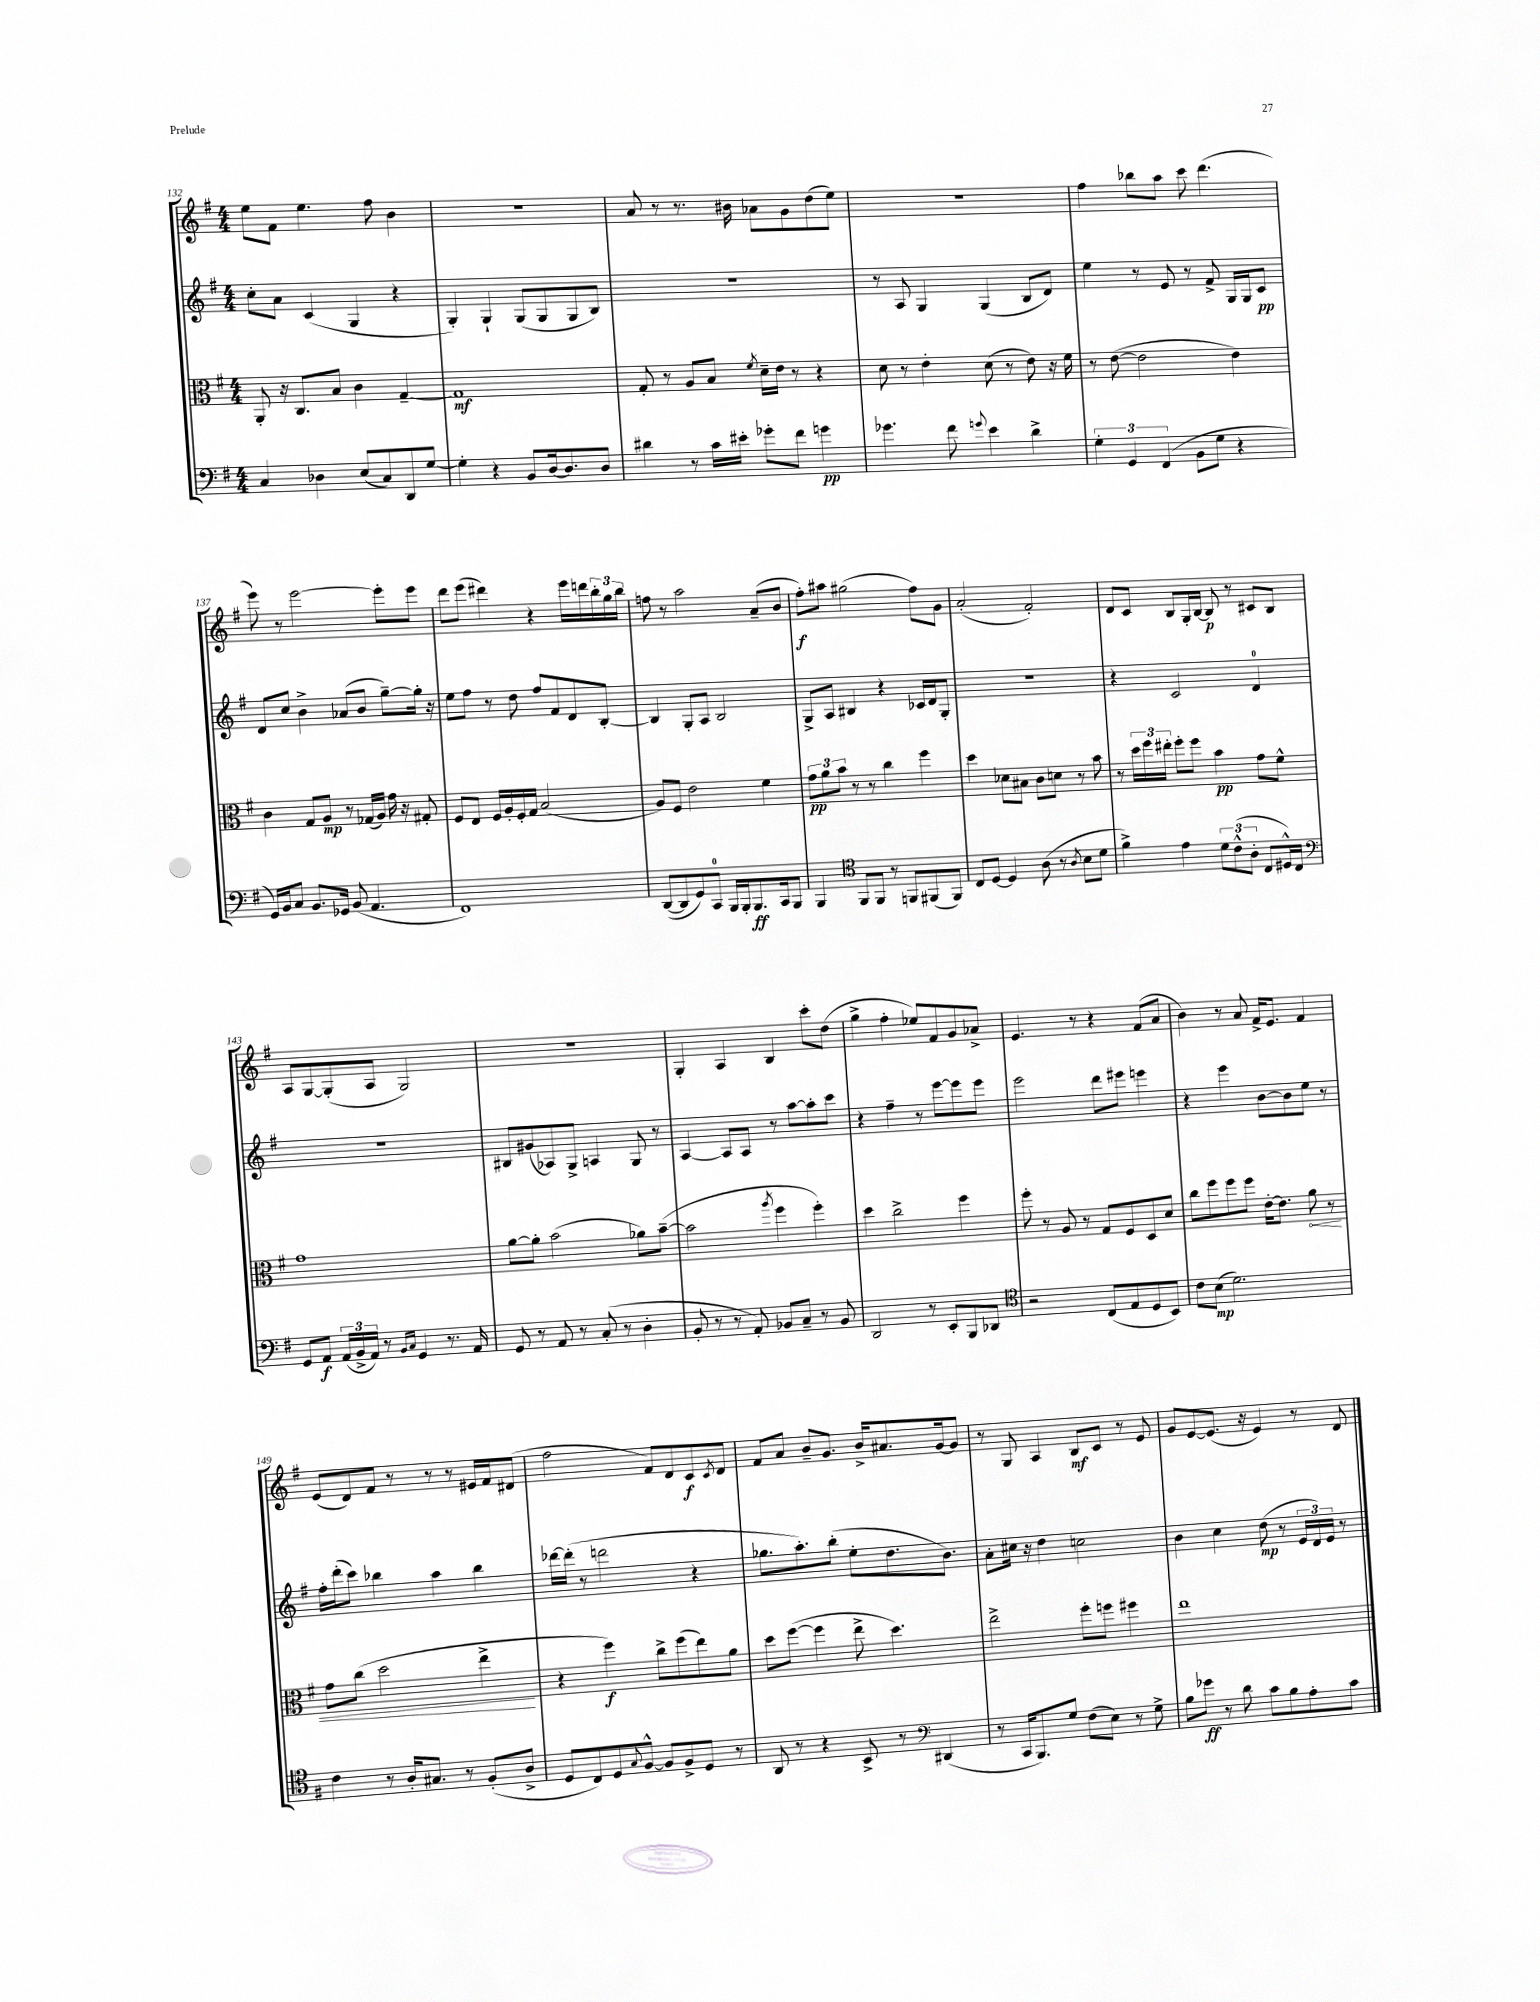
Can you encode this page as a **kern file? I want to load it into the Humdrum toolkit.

**kern	**dynam	**kern	**dynam	**kern	**dynam	**kern	**dynam
*part4	*part4	*part3	*part3	*part2	*part2	*part1	*part1
*staff4	*staff4	*staff3	*staff3	*staff2	*staff2	*staff1	*staff1
*clefF4	*	*clefC3	*	*clefG2	*	*clefG2	*
*k[f#]	*	*k[f#]	*	*k[f#]	*	*k[f#]	*
*M4/4	*	*M4/4	*	*M4/4	*	*M4/4	*
=132	=132	=132	=132	=132	=132	=132	=132
4C/	.	8AA'/	.	8cc'\L	.	8ee\L	.
.	.	16r	.	8a\J	.	8f#\J	.
.	.	8.C/L	.	.	.	.	.
4D-X\	.	.	.	(4c/	.	4.ee\	.
.	.	8B/J	.	.	.	.	.
(8E/L	.	4c\	.	4G/	.	.	.
8C/)	.	.	.	.	.	8ff#\	.
8DD/	.	[4G~/	.	4r	.	4b\	.
[8G/J	.	.	.	.	.	.	.
=133	=133	=133	=133	=133	=133	=133	=133
4G'\]	.	1G]	mf	4G'/)	.	1r	.
4r	.	.	.	4G`/	.	.	.
8BB/L	.	.	.	(8G/L	.	.	.
[16D/k	.	.	.	8G/	.	.	.
8.D/]	.	.	.	.	.	.	.
.	.	.	.	8G/	.	.	.
8D/J	.	.	.	8B/J)	.	.	.
=134	=134	=134	=134	=134	=134	=134	=134
4d#X\	.	8G'/	.	1r	.	8a/	.
.	.	8r	.	.	.	8r	.
8r	.	8A/L	.	.	.	8.r	.
16c\LL	.	8B/J	.	.	.	.	.
16e#X'\JJ	.	.	.	.	.	16b#X\	.
.	.	8qf#/	.	.	.	.	.
8g-X'\L	.	16d~\LL	.	.	.	8a-X\L	.
.	.	16e\JJ	.	.	.	.	.
8f#\J	.	8r	.	.	.	8g\	.
4gn\	pp	4r	.	.	.	(8dd\	.
.	.	.	.	.	.	8ee\J)	.
=135	=135	=135	=135	=135	=135	=135	=135
4.g-X\	.	8d\	.	8r	.	1r	.
.	.	8r	.	8A/	.	.	.
.	.	4e'\	.	4G/	.	.	.
8f#\	.	.	.	.	.	.	.
8qqgn/	.	.	.	.	.	.	.
4e\	.	(8d\	.	(4G/	.	.	.
.	.	8r	.	.	.	.	.
4d^\	.	8e\)	.	8B/L	.	.	.
.	.	16r	.	8d/J)	.	.	.
.	.	16f#\	.	.	.	.	.
=136	=136	=136	=136	=136	=136	=136	=136
6G'\	.	8r	.	4ee\	.	4ff#\	.
.	.	([8e\	.	.	.	.	.
6GG/	.	.	.	.	.	.	.
.	.	2e\]	.	8r	.	8bb-X\L	.
(6FF#/	.	.	.	.	.	.	.
.	.	.	.	8e/	.	8aa\J	.
8BB\L	.	.	.	8r	.	8ccc\	.
8G\J	.	.	.	8f#^/	.	(4.ddd\	.
4r	.	4e\)	.	16G/LL	.	.	.
.	.	.	.	16G/J	.	.	.
.	.	.	.	8c/J	pp	.	.
!!LO:LB:g=z
=137	=137	=137	=137	=137	=137	=137	=137
16GG/LL)	.	4c\	.	8d/L	.	8eee\)	.
16BB/J	.	.	.	.	.	.	.
8C/J	.	.	.	8cc/J	.	8r	.
8.BB/L	.	8G/L	.	4b^\	.	[2eee\	.
.	.	8A/J	mp	.	.	.	.
16GG-X/Jk	.	.	.	.	.	.	.
(8BB/	.	8r	.	(8a-X/L	.	.	.
4.AA/	.	(16G-X/LL	.	8b/J	.	.	.
.	.	16A/JJ)	.	.	.	.	.
.	.	16g\	.	[8gg~\L)	.	8eee'\L]	.
.	.	16r	.	.	.	.	.
.	.	8G#X'/	.	16gg'\Jk]	.	8eee\J	.
.	.	.	.	16r	.	.	.
=138	=138	=138	=138	=138	=138	=138	=138
1FF#)	.	8F#/L	.	8ee\L	.	8ddd\L	.
.	.	8E/J	.	8ff#\J	.	(8eee\J	.
.	.	16F#/LL	.	8r	.	4ddd#X\)	.
.	.	16A'/	.	.	.	.	.
.	.	16F#'/	.	8dd\	.	.	.
.	.	16G/JJ	.	.	.	.	.
.	.	(2B/	.	8ff#/L	.	4r	.
.	.	.	.	8f#/	.	.	.
.	.	.	.	8d/	.	16eee\LL	.
.	.	.	.	.	.	16dddn\	.
.	.	.	.	[8B'/J	.	24bb'\	.
.	.	.	.	.	.	24gg\	.
.	.	.	.	.	.	24bb\JJ	.
=139	=139	=139	=139	=139	=139	=139	=139
([8DD/L	.	8A/L)	.	4B/]	.	8ffn\	.
8DD/]	.	8F#/J	.	.	.	8r	.
8GG/)	.	2e\	.	8G'/L	.	2aa\	.
8CC/J	.	.	.	8A/J	.	.	.
16BBB/LL	.	.	.	2B/	.	.	.
16BBB'/J	.	.	.	.	.	.	.
8.BBB/	ff	.	.	.	.	.	.
.	.	4f#\	.	.	.	(8a~/L	.
16CC/k	.	.	.	.	.	.	.
8BBB/J	.	.	.	.	.	8b/J	.
=140	=140	=140	=140	=140	=140	=140	=140
4BBB/	.	12g\L	pp	8G^/L	.	8ff#'\L)	f
.	.	12a\	.	.	.	.	.
.	.	.	.	8A/J	.	8aa#X\J	.
.	.	12b\J	.	.	.	.	.
*clefC4	*	*	*	*	*	*	*
8FF#/L	.	8r	.	4B#X/	.	(2gg#X\	.
8FF#/J	.	8r	.	.	.	.	.
8r	.	4cc\	.	4r	.	.	.
8FFn/L	.	.	.	.	.	.	.
(8FF#X/	.	4ff#\	.	16c-X/LL	.	8ff#\L)	.
.	.	.	.	16d/J	.	.	.
8FF#/J)	.	.	.	8G'/J	.	8g\J	.
=141	=141	=141	=141	=141	=141	=141	=141
8C/L	.	4dd\	.	1r	.	(2a'/	.
[8D/J	.	.	.	.	.	.	.
4D/]	.	8d-X\L	.	.	.	.	.
.	.	8B#X\J	.	.	.	.	.
(8A\	.	8c\L	.	.	.	2f#'/)	.
8r	.	8dn\J	.	.	.	.	.
8qA/	.	.	.	.	.	.	.
8B\L	.	8r	.	.	.	.	.
8d\J	.	8b\	.	.	.	.	.
=142	=142	=142	=142	=142	=142	=142	=142
4f#^\)	.	8r	.	4r	.	8d/L	.
.	.	24dd\LL	.	.	.	8c/J	.
.	.	24ff#\	.	.	.	.	.
.	.	24ee#X'\JJ	.	.	.	.	.
4e\	.	8ff#'\L	.	2c/	.	8B/L	.
.	.	8ff#\J	.	.	.	16G'/L	.
.	.	.	.	.	.	[16B/JJ	.
12d\L	.	4b\	pp	.	.	8B/]	p
(12c^^\	.	.	.	.	.	.	.
.	.	.	.	.	.	8r	.
12A'\J	.	.	.	.	.	.	.
8C/L	.	8g\L	.	4d/	.	8c#X/L	.
16D#X^^/L)	.	8f#^^\J	.	.	.	8B/J	.
16C/JJ	.	.	.	.	.	.	.
!!LO:LB:g=z
=143	=143	=143	=143	=143	=143	=143	=143
*clefF4	*	*	*	*	*	*	*
8GG/L	.	1g	.	1r	.	8A/L	.
8AA/J	f	.	.	.	.	[8G/	.
(24AA/LL	.	.	.	.	.	(8G'/]	.
24BB^/	.	.	.	.	.	.	.
24AA/JJ)	.	.	.	.	.	.	.
8r	.	.	.	.	.	8A/J	.
16qqBB/LL	.	.	.	.	.	.	.
16qqC/JJ	.	.	.	.	.	.	.
4GG/	.	.	.	.	.	2G/)	.
8.r	.	.	.	.	.	.	.
16AA/	.	.	.	.	.	.	.
=144	=144	=144	=144	=144	=144	=144	=144
8GG/	.	[8a\L	.	8B#X/L	.	1r	.
8r	.	8a'\J]	.	(8g#X/	.	.	.
8AA/	.	(2b\	.	8A-X/)	.	.	.
8r	.	.	.	8G^/J	.	.	.
(8C'/	.	.	.	4An/	.	.	.
8r	.	.	.	.	.	.	.
4D'\	.	8a-X\L)	.	8G/	.	.	.
.	.	([8b~\J	.	8r	.	.	.
=145	=145	=145	=145	=145	=145	=145	=145
8BB'/	.	2b\]	.	[4A/	.	4G'/	.
8r	.	.	.	.	.	.	.
8r	.	.	.	8A/L]	.	4A/	.
8AA'/)	.	.	.	8A/J	.	.	.
.	.	8qaa/	.	.	.	.	.
8BB-X/L	.	4ff#\	.	8r	.	4B/	.
8C~/J	.	.	.	[8aa\L	.	.	.
8r	.	4ff#'\)	.	8aa'\]	.	8ccc'\L	.
8BB-/	.	.	.	8ccc\J	.	(8dd\J	.
=146	=146	=146	=146	=146	=146	=146	=146
2DD/	.	4dd\	.	4r	.	4gg^\	.
.	.	2cc^\	.	4ff#~\	.	4ff#'\	.
8r	.	.	.	8r	.	8ee-X/L)	.
8EE'/L	.	.	.	[8eee\L	.	8f#/	.
8BBB/	.	4ff#\	.	8eee\]	.	8g/	.
8DD-X/J	.	.	.	8eee\J	.	8a-X^/J	.
=147	=147	=147	=147	=147	=147	=147	=147
*clefC4	*	*	*	*	*	*	*
2r	.	8ff#'\	.	2eee\	.	4.e/	.
.	.	8r	.	.	.	.	.
.	.	8A/	.	.	.	.	.
.	.	8r	.	.	.	8r	.
(8C/L	.	8G/L	.	8ddd\L	.	4r	.
8E/	.	8F#/	.	8eee#X\J	.	.	.
8D/	.	8D/	.	4eeen\	.	(8f#/L	.
8BB/J)	.	8d/J	.	.	.	8a/J	.
=148	=148	=148	=148	=148	=148	=148	=148
8c\L	.	8cc\L	.	4r	.	4b\)	.
(8B\J	mp	8ff#\	.	.	.	.	.
2.d\)	.	8ff#\	.	4eee\	.	8r	.
.	.	8ff#\J	.	.	.	8a/	.
.	.	[16e'\KL	.	[8b\L	.	16f#^/KL	.
.	.	8.e\J]	.	.	.	8.e/J	.
.	.	.	.	8b\]	.	.	.
!	!	!	!LO:HP:b	!	!	!	!
.	.	8a\	<	8ee\J	.	4f#/	.
.	.	8r	.	8r	.	.	.
!!LO:LB:g=z
=149	=149	=149	=149	=149	=149	=149	=149
4c\	.	8g\L	.	16ff#'\LL	.	(8e/L	.
.	.	.	.	(16ddd'\J	.	.	.
.	.	(8cc\J	.	8ccc\J)	.	8d/)	.
8r	.	2dd\	.	4bb-X\	.	8f#/J	.
16A'/KL	.	.	.	.	.	8r	.
8.G#X/J	.	.	.	.	.	.	.
.	.	.	.	4aa\	.	8r	.
8r	.	.	.	.	.	8r	.
(8F#'/L	.	4ee^\	.	4bb-\	.	16e#X/LL	.
.	.	.	.	.	.	16f#/J	.
8A^/J	.	.	.	.	.	(8d#X/J	.
.	.	.	[	.	.	.	.
=150	=150	=150	=150	=150	=150	=150	=150
8D/L	.	4r	.	[16ddd-X\LL	.	2ff#\	.
.	.	.	.	(16ddd-'\JJ]	.	.	.
8C/)	.	.	.	8r	.	.	.
8D/	.	4ff#\)	f	2dddn\	.	.	.
8qqG/	.	.	.	.	.	.	.
[8F#^^/J	.	.	.	.	.	.	.
8F#/L]	.	8cc^\L	.	.	.	8f#/L)	.
8F#^/	.	(8ff#\	.	.	.	8d/	.
8D/J	.	8ee\)	.	4r	.	8c/	f
.	.	.	.	.	.	8qc/	.
8r	.	8a\J	.	.	.	8d/J	.
=151	=151	=151	=151	=151	=151	=151	=151
8AA/	.	8dd\L	.	8.gg-X\L	.	8f#/L	.
8r	.	([8ff#\J	.	.	.	8a/J	.
.	.	.	.	8.aa'\)	.	.	.
4r	.	4ff#\]	.	.	.	8b~/L	.
.	.	.	.	(8bb'\J	.	8.g/J	.
8BB^/	.	8ee^\	.	8ee'\L	.	.	.
.	.	.	.	.	.	16b^/KL	.
8r	.	4.dd\)	.	8.dd\	.	8.a#X/	.
*clefF4	*	*	*	*	*	*	*
(4DD#X/	.	.	.	.	.	.	.
.	.	.	.	8.b\J)	.	[16g/k	.
.	.	.	.	.	.	8g/J]	.
=152	=152	=152	=152	=152	=152	=152	=152
8r	.	2ee^\	.	8a'\L	.	8r	.
16CC/KL	.	.	.	16cc#X\Jk	.	8G/	.
8.BBB/)	.	.	.	16r	.	.	.
.	.	.	.	4dd\	.	4A/	.
8G/J	.	.	.	.	.	.	.
(8F#\L	.	8ff#'\L	.	2ccn\	.	8B/L	mf
8E\J)	.	8ffn\J	.	.	.	8c/J	.
8r	.	4ff#X\	.	.	.	8r	.
8G^\	.	.	.	.	.	8e/	.
=153	=153	=153	=153	=153	=153	=153	=153
8B\L	.	1ee	.	4b\	.	8g/L	.
8g-X\J	ff	.	.	.	.	[8e/	.
8r	.	.	.	4cc\	.	(8.e/J]	.
8d\	.	.	.	.	.	.	.
.	.	.	.	.	.	16r	.
8c\L	.	.	.	(8dd\	mp	4e/)	.
8B\	.	.	.	8r	.	.	.
8A'\	.	.	.	24e/LL	.	8r	.
.	.	.	.	24d/)	.	.	.
.	.	.	.	24e/JJ	.	.	.
8c\J	.	.	.	8r	.	8d/	.
==	==	==	==	==	==	==	==
*-	*-	*-	*-	*-	*-	*-	*-
